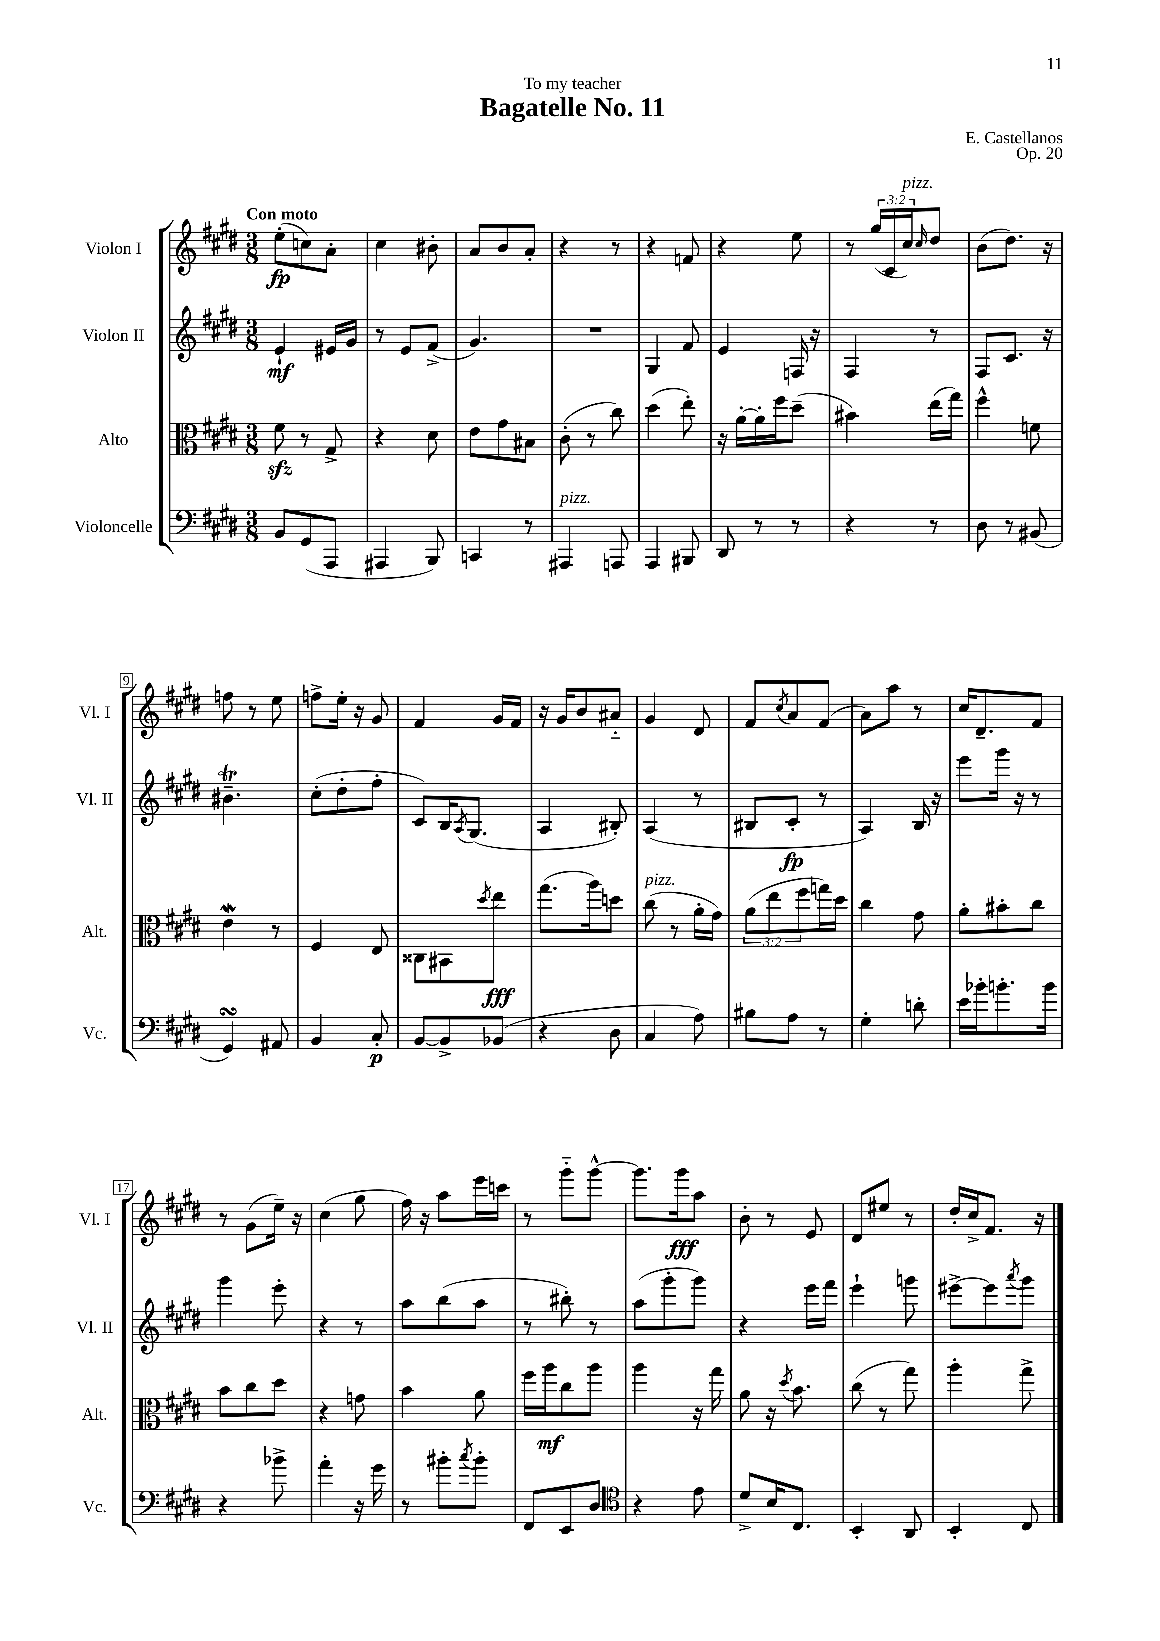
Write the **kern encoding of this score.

**kern	**dynam	**kern	**dynam	**kern	**dynam	**kern	**dynam
*part4	*part4	*part3	*part3	*part2	*part2	*part1	*part1
*staff4	*staff4	*staff3	*staff3	*staff2	*staff2	*staff1	*staff1
*I"Violoncelle	*	*I"Alto	*	*I"Violon II	*	*I"Violon I	*
*I'Vc.	*	*I'Alt.	*	*I'Vl. II	*	*I'Vl. I	*
*clefF4	*	*clefC3	*	*clefG2	*	*clefG2	*
*k[f#c#g#d#]	*	*k[f#c#g#d#]	*	*k[f#c#g#d#]	*	*k[f#c#g#d#]	*
*M3/8	*	*M3/8	*	*M3/8	*	*M3/8	*
=1	=1	=1	=1	=1	=1	=1	=1
!	!	!	!	!	!	!LO:TX:a:B:t=Con moto	!
8BB/L	.	8f#zz\	.	4e`/	mf	(8ee'\L	fp
(8GG#/	.	8r	.	.	.	8ccn\)	.
8AAA/J	.	8G#^/	.	16e#X/LL	.	8a'\J	.
.	.	.	.	16g#/JJ	.	.	.
=2	=2	=2	=2	=2	=2	=2	=2
4AAA#X/	.	4r	.	8r	.	4cc#\	.
.	.	.	.	8e/L	.	.	.
8BBB/)	.	8d#\	.	(8f#^/J	.	8b#X'\	.
=3	=3	=3	=3	=3	=3	=3	=3
4CCn/	.	8e\L	.	4.g#/)	.	8a/L	.
.	.	8g#\	.	.	.	8b/	.
8r	.	8B#X\J	.	.	.	8a'/J	.
=4	=4	=4	=4	=4	=4	=4	=4
!LO:TX:a:i:t=pizz.	!	!	!	!	!	!	!
4AAA#X/	.	(8c#'\	.	4.r	.	4r	.
.	.	8r	.	.	.	.	.
8AAAn/	.	8cc#\)	.	.	.	8r	.
=5	=5	=5	=5	=5	=5	=5	=5
4AAA/	.	(4dd#\	.	4G#/	.	4r	.
8BBB#X/	.	8ee'\)	.	8f#/	.	8fn/	.
=6	=6	=6	=6	=6	=6	=6	=6
8DD#/	.	16r	.	4e/	.	4r	.
.	.	[16a'\LL	.	.	.	.	.
8r	.	16a'\]	.	.	.	.	.
.	.	16ff#\J	.	.	.	.	.
8r	.	(8dd#~\J	.	16Fn/	.	8ee\	.
.	.	.	.	16r	.	.	.
=7	=7	=7	=7	=7	=7	=7	=7
4r	.	4b#X\)	.	4F#/	.	8r	.
.	.	.	.	.	.	(24gg#/LL	.
.	.	.	.	.	.	24c#/	.
!	!	!	!	!	!	!LO:TX:a:i:t=pizz.	!
.	.	.	.	.	.	24cc#/J)	.
.	.	.	.	.	.	16qqcc#/	.
8r	.	(16ee\LL	.	8r	.	8dd#/J	.
.	.	16gg#\JJ)	.	.	.	.	.
=8	=8	=8	=8	=8	=8	=8	=8
8D#\	.	4ff#^^\	.	8F#/L	.	(8b\L	.
8r	.	.	.	8.c#/J	.	8.dd#\J)	.
(8BB#X/	.	8fn\	.	.	.	.	.
.	.	.	.	16r	.	16r	.
!!LO:LB:g=z
=9	=9	=9	=9	=9	=9	=9	=9
4GG#sSsS/)	.	4ew\	.	4.b#Xt~\	.	8ffn\	.
.	.	.	.	.	.	8r	.
8AA#X/	.	8r	.	.	.	8ee\	.
=10	=10	=10	=10	=10	=10	=10	=10
4BB/	.	4F#/	.	(8cc#'\L	.	8ffn^\L	.
.	.	.	.	8dd#'\	.	16ee'\Jk	.
.	.	.	.	.	.	16r	.
8C#'/	p	8E/	.	8ff#'\J	.	8g#/	.
=11	=11	=11	=11	=11	=11	=11	=11
[8BB/L	.	8C##X\L	.	8c#/L)	.	4f#/	.
8BB^/]	.	8BB#X\	.	16B/K	.	.	.
.	.	.	.	8qA/	.	.	.
.	.	.	.	(8.G#/J	.	.	.
.	.	8qdd#/	.	.	.	.	.
(8BB-X/J	.	8ee\J	fff	.	.	16g#/LL	.
.	.	.	.	.	.	16f#/JJ	.
=12	=12	=12	=12	=12	=12	=12	=12
4r	.	(8.gg#\L	.	4A/	.	16r	.
.	.	.	.	.	.	16g#/KL	.
.	.	.	.	.	.	8b/	.
.	.	16aa\k)	.	.	.	.	.
8D#\	.	8ddn\J	.	8B#X'/)	.	8a#X/J	.
=13	=13	=13	=13	=13	=13	=13	=13
!	!	!LO:TX:a:i:t=pizz.	!	!	!	!	!
4C#/	.	(8cc#\	.	(4A/	.	4g#/	.
.	.	8r	.	.	.	.	.
8A\)	.	16a'\LL	.	8r	.	8d#/	.
.	.	16g#\JJ)	.	.	.	.	.
=14	=14	=14	=14	=14	=14	=14	=14
8B#X\L	.	(12a\L	.	8B#X/L	.	8f#/L	.
.	.	12ee\	.	.	.	.	.
.	.	.	.	.	.	8qcc#/	.
8A\J	.	.	.	8c#'/J	fp	8a/	.
.	.	12ff#\	.	.	.	.	.
8r	.	16ggn\L)	.	8r	.	(8f#/J	.
.	.	16dd#\JJ	.	.	.	.	.
=15	=15	=15	=15	=15	=15	=15	=15
4G#'\	.	4cc#\	.	4A/)	.	8a\L)	.
.	.	.	.	.	.	8aa\J	.
8dn'\	.	8g#\	.	16B/	.	8r	.
.	.	.	.	16r	.	.	.
=16	=16	=16	=16	=16	=16	=16	=16
16e\LL	.	8a'\L	.	8eee\L	.	16cc#/KL	.
16b-X'\J	.	.	.	.	.	8.d#~/	.
8.bn'\	.	8b#X'\	.	16ggg#\Jk	.	.	.
.	.	.	.	16r	.	.	.
.	.	8cc#\J	.	8r	.	8f#/J	.
16b\Jk	.	.	.	.	.	.	.
!!LO:LB:g=z
=17	=17	=17	=17	=17	=17	=17	=17
4r	.	8b\L	.	4ggg#\	.	8r	.
.	.	8cc#\	.	.	.	(8g#\L	.
8b-X^\	.	8dd#\J	.	8eee'\	.	16ee~\Jk)	.
.	.	.	.	.	.	16r	.
=18	=18	=18	=18	=18	=18	=18	=18
4a'\	.	4r	.	4r	.	(4cc#\	.
16r	.	8gn\	.	8r	.	8gg#\	.
16g#\	.	.	.	.	.	.	.
=19	=19	=19	=19	=19	=19	=19	=19
8r	.	4b\	.	8aa\L	.	16ff#\)	.
.	.	.	.	.	.	16r	.
8b#X'\L	.	.	.	(8bb\	.	8aa\L	.
8qcc#/	.	.	.	.	.	.	.
8b#'\J	.	8a\	.	8aa\J	.	16eee\L	.
.	.	.	.	.	.	16cccn\JJ	.
=20	=20	=20	=20	=20	=20	=20	=20
8FF#/L	.	16ff#\LL	.	8r	.	8r	.
.	.	16aa\J	mf	.	.	.	.
8EE/	.	8cc#\	.	8bb#X'\)	.	8ggg#\L	.
8D#/J	.	8aa\J	.	8r	.	[8ggg#^^\J	.
=21	=21	=21	=21	=21	=21	=21	=21
*clefC4	*	*	*	*	*	*	*
4r	.	4aa\	.	(8aa\L	.	8.ggg#\L]	.
.	.	.	.	8ggg#'\	.	.	.
.	.	.	.	.	.	16ggg#\k	fff
8e\	.	16r	.	8ggg#\J)	.	8aa\J	.
.	.	16gg#\	.	.	.	.	.
=22	=22	=22	=22	=22	=22	=22	=22
8d#^/L	.	8a\	.	4r	.	8b'\	.
16B/K	.	16r	.	.	.	8r	.
.	.	8qdd#/	.	.	.	.	.
8.C#/J	.	8.b\	.	.	.	.	.
.	.	.	.	16eee\LL	.	8e/	.
.	.	.	.	16fff#\JJ	.	.	.
=23	=23	=23	=23	=23	=23	=23	=23
4BB'/	.	(8cc#\	.	4eee`\	.	8d#/L	.
.	.	8r	.	.	.	8ee#X/J	.
8AA/	.	8gg#\)	.	8gggn\	.	8r	.
=24	=24	=24	=24	=24	=24	=24	=24
4BB'/	.	4aa'\	.	[8eee#X^\L	.	16dd#'/LL	.
.	.	.	.	.	.	16cc#^/J	.
.	.	.	.	8eee#\]	.	8.f#/J	.
.	.	.	.	8qaaa/	.	.	.
8C#/	.	8gg#^\	.	8ggg#\J	.	.	.
.	.	.	.	.	.	16r	.
==	==	==	==	==	==	==	==
*-	*-	*-	*-	*-	*-	*-	*-
